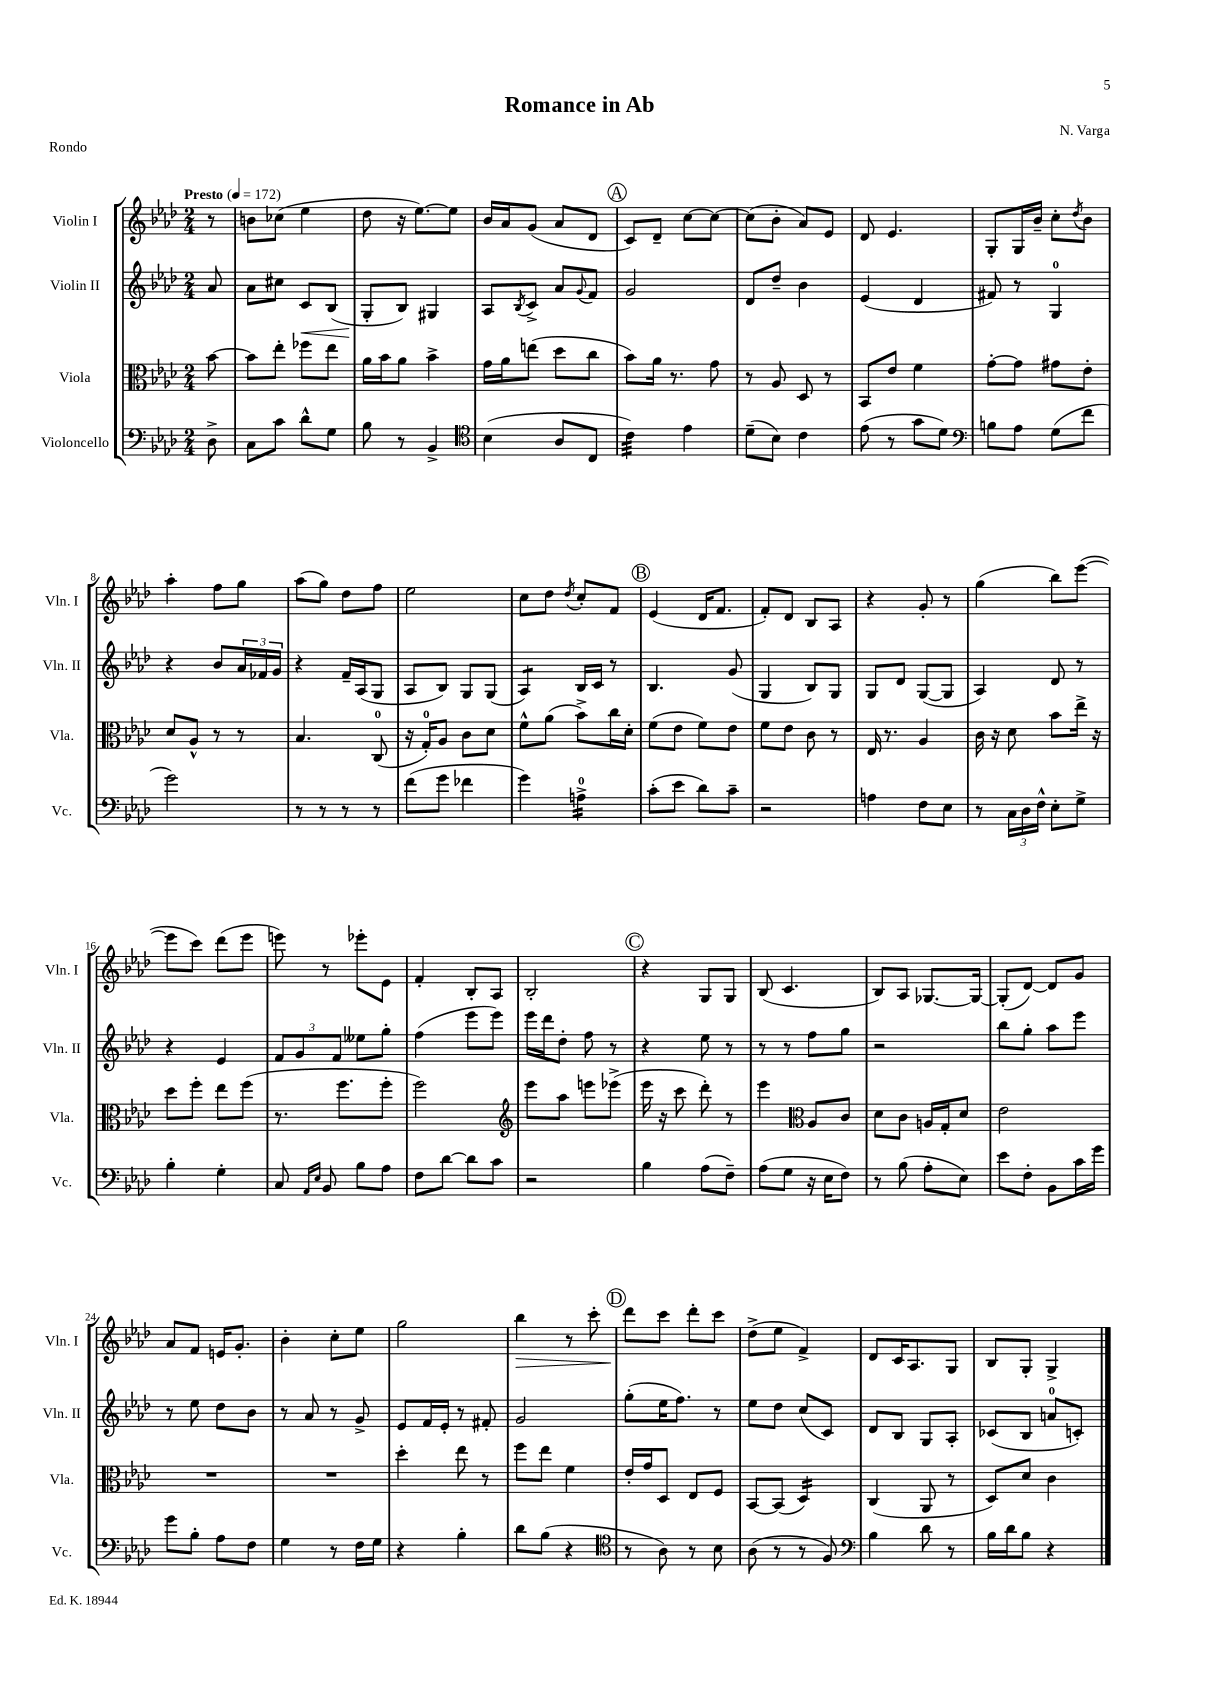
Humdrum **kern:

**kern	**kern	**kern	**kern
*staff4	*staff3	*staff2	*staff1
*clefF4	*clefC3	*clefG2	*clefG2
*k[b-e-a-d-]	*k[b-e-a-d-]	*k[b-e-a-d-]	*k[b-e-a-d-]
*M2/4	*M2/4	*M2/4	*M2/4
*MM172	*MM172	*MM172	*MM172
8D-^\	[8b-\	8a-/	8r
=	=	=	=
8C\L	8b-\]L	8a-\L	8b\L
8c\J	8ee-'\J	8cc#\J	(8cc-\J
8d-^^\L	8ff-\L	8c/L	4ee-\
8G\J	8ee-\J	(8B-/J	.
=	=	=	=
8B-\	16a-\LL	8G'/L	8dd-\
.	16b-\J	.	.
8r	8a-\J	8B-/J)	16r
.	.	.	[8.ee-\L)
4BB-^/	4b-^\	4G#/	.
.	.	.	8ee-\]J
=	=	=	=
*clefC4	*	*	*
(4B-\	16g\LL	8A-/L	16b-/LL
.	16a-\J	.	16a-/J
.	.	8qB-/	.
.	(8ee\J	8c^/J	(8g/J
8A-/L	8dd-\L	8a-/L	8a-/L
.	.	8qqg/	.
8C/J	8cc\J	8f/J	8d-/J
=	=	=	=
4c\)	8b-\L)	2g/	8c/L)
.	16a-\Jk	.	8d-~/J
.	8.r	.	.
4e-\	.	.	[8cc\L
.	8g\	.	8cc\_J
=	=	=	=
(8d-~\L	8r	8d-/L	(8cc\]L
8B-\J)	8A-/	8dd-~/J	8b-'\J
4c\	8D-/	4b-\	8a-/L)
.	8r	.	8e-/J
=	=	=	=
(8e-\	8BB-/L	(4e-/	8d-/
8r	8e-/J	.	4.e-/
8g\L	4f\	4d-/	.
8d-\J)	.	.	.
=	=	=	=
*clefF4	*	*	*
8B\L	[8g'\L	8f#/)	8G'/L
8A-\J	8g\]J	8r	16G/L
.	.	.	16b-~/JJ
(8G\L	8g#\L	4G/	8cc'\L
.	.	.	8qdd-/
8f\J	8e-'\J	.	8b-\J
=	=	=	=
2g\)	8d-/L	4r	4aa-'\
.	8A-^^/J	.	.
.	8r	8b-/L	8ff\L
.	8r	24a-/L	8gg\J
.	.	24f-/	.
.	.	24g/JJ	.
=	=	=	=
8r	4.B-/	4r	(8aa-\L
8r	.	.	8gg\J)
8r	.	16f~/LL	8dd-\L
.	.	(16A-/J	.
8r	(8C/	8G/J	8ff\J
=	=	=	=
(8f\L	16r	8A-/L	2ee-\
.	16G'/LK)	.	.
8g\J	8A-/J	8B-/J)	.
4f-\	8c\L	8G/L	.
.	8d-\J	(8G/J	.
=	=	=	=
4g\)	8f^^\L	4A-/)	8cc\L
.	(8a-\J	.	8dd-\J
.	.	.	8qdd-/
4A^\	8b-^\L)	16B-/LL	8cc'/L
.	.	16c/JJ	.
.	16cc\L	8r	8f/J
.	16d-'\JJ	.	.
=	=	=	=
(8c'\L	(8f\L	4.B-/	(4e-/
8e-\J	8e-\J	.	.
8d-\L)	8f\L)	.	16d-/LK
.	.	.	8.f/J
8c~\J	8e-\J	(8g/	.
=	=	=	=
2r	8f\L	4G/	8f'/L)
.	8e-\J	.	8d-/J
.	8c\	8B-/L)	8B-/L
.	8r	8G/J	8A-/J
=	=	=	=
4A\	16E-/	8G/L	4r
.	8.r	.	.
.	.	8d-/J	.
8F\L	4A-/	([8G/L	8g'/
8E-\J	.	8G/]J	8r
=	=	=	=
8r	16c\	4A-/)	(4gg\
.	16r	.	.
24C\LL	8d-\	.	.
24D-\	.	.	.
24F^^\JJ	.	.	.
8E-'\L	8b-\L	8d-/	8bb-\L)
8G^\J	16ee-^\Jk	8r	([8eee-\J
.	16r	.	.
=	=	=	=
4B-'\	8dd-\L	4r	8eee-\]L
.	8ff'\J	.	8ccc\J)
4G'\	8ee-\L	4e-/	(8ddd-\L
.	(8ff\J	.	8eee-\J
=	=	=	=
8C/	8.r	12f/L	8eee\)
.	.	12g/	.
16qqAA-/LL	.	.	.
16qqE-/JJ	.	.	.
8BB-/	.	.	8r
.	.	12f/J	.
.	8.ff\L	.	.
8B-\L	.	8ee--\L	8eee-'\L
8A-\J	8ff'\J	8gg'\J	8e-\J
=	=	=	=
8F\L	2ff\)	(4ff\	4f'/
[8d-\J	.	.	.
8d-\]L	.	8eee-\L	8B-'/L
8c\J	.	8eee-\J)	8A-/J
=	=	=	=
*	*clefG2	*	*
2r	8eee-\L	16eee-\LL	2B-'/
.	.	16ddd-\J	.
.	8aa-\J	8dd-'\J	.
.	8eee\L	8ff\	.
.	(8eee-^\J	8r	.
=	=	=	=
4B-\	16eee-\	4r	4r
.	16r	.	.
.	8ccc\	.	.
(8A-\L	8ddd-'\)	8ee-\	8G/L
8F~\J)	8r	8r	8G/J
=	=	=	=
(8A-\L	4eee-\	8r	(8B-/
8G\J	.	8r	4.c/
*	*clefC3	*	*
16r	8A-/L	8ff\L	.
16E-\LK	.	.	.
8F\J)	8c/J	8gg\J	.
=	=	=	=
8r	8d-\L	2r	8B-/L)
(8B-\	8c\J	.	8A-/J
8A-'\L	16A/LL	.	[8.G-/L
.	16G'/J	.	.
8E-\J)	8d-/J	.	.
.	.	.	16G-/_Jk
=	=	=	=
8e-\L	2e-\	8bb-\L	(8G-'/]L
8F'\J	.	8gg'\J	[8d-/J)
8BB-\L	.	8aa-\L	8d-/]L
16c\L	.	8eee-\J	8g/J
16g\JJ	.	.	.
=	=	=	=
8g\L	2r	8r	8a-/L
8B-'\J	.	8ee-\	8f/J
8A-\L	.	8dd-\L	16e/LK
.	.	.	8.g'/J
8F\J	.	8b-\J	.
=	=	=	=
4G\	2r	8r	4b-'\
.	.	8a-/	.
8r	.	8r	8cc'\L
16F\LL	.	8g^/	8ee-\J
16G\JJ	.	.	.
=	=	=	=
4r	4dd-'\	8e-/L	2gg\
.	.	16f/L	.
.	.	16e-'/JJ	.
4B-'\	8ee-\	8r	.
.	8r	8f#'/	.
=	=	=	=
8d-\L	8ff\L	2g/	4bb-\
(8B-\J	8ee-\J	.	.
4r	4f\	.	8r
.	.	.	8ccc'\
=	=	=	=
*clefC4	*	*	*
8r	16e-'/LL	(8gg'\L	8ddd-\L
.	16g/J	.	.
8A-\)	8D-/J	16ee-\K	8ccc\J
.	.	8.ff\J)	.
8r	8E-/L	.	8ddd-'\L
8B-\	8F/J	8r	8ccc\J
=	=	=	=
(8A-\	[8BB-/L	8ee-\L	(8dd-^\L
8r	(8BB-/]J	8dd-\J	8ee-\J
8r	4D-/)	(8cc/L	4f^/)
8F/)	.	8c/J)	.
=	=	=	=
*clefF4	*	*	*
4B-\	(4C/	8d-/L	8d-/L
.	.	8B-/J	16c/K
.	.	.	8.A-/
8d-\	8AA-/	8G/L	.
8r	8r	8A-'/J	8G/J
=	=	=	=
16B-\LL	8D-/L)	(8c-/L	8B-/L
16d-\J	.	.	.
8B-\J	8d-/J	8B-/J	8G'/J
4r	4c\	8a/L	4G^/
.	.	8c'/J)	.
==	==	==	==
*-	*-	*-	*-
